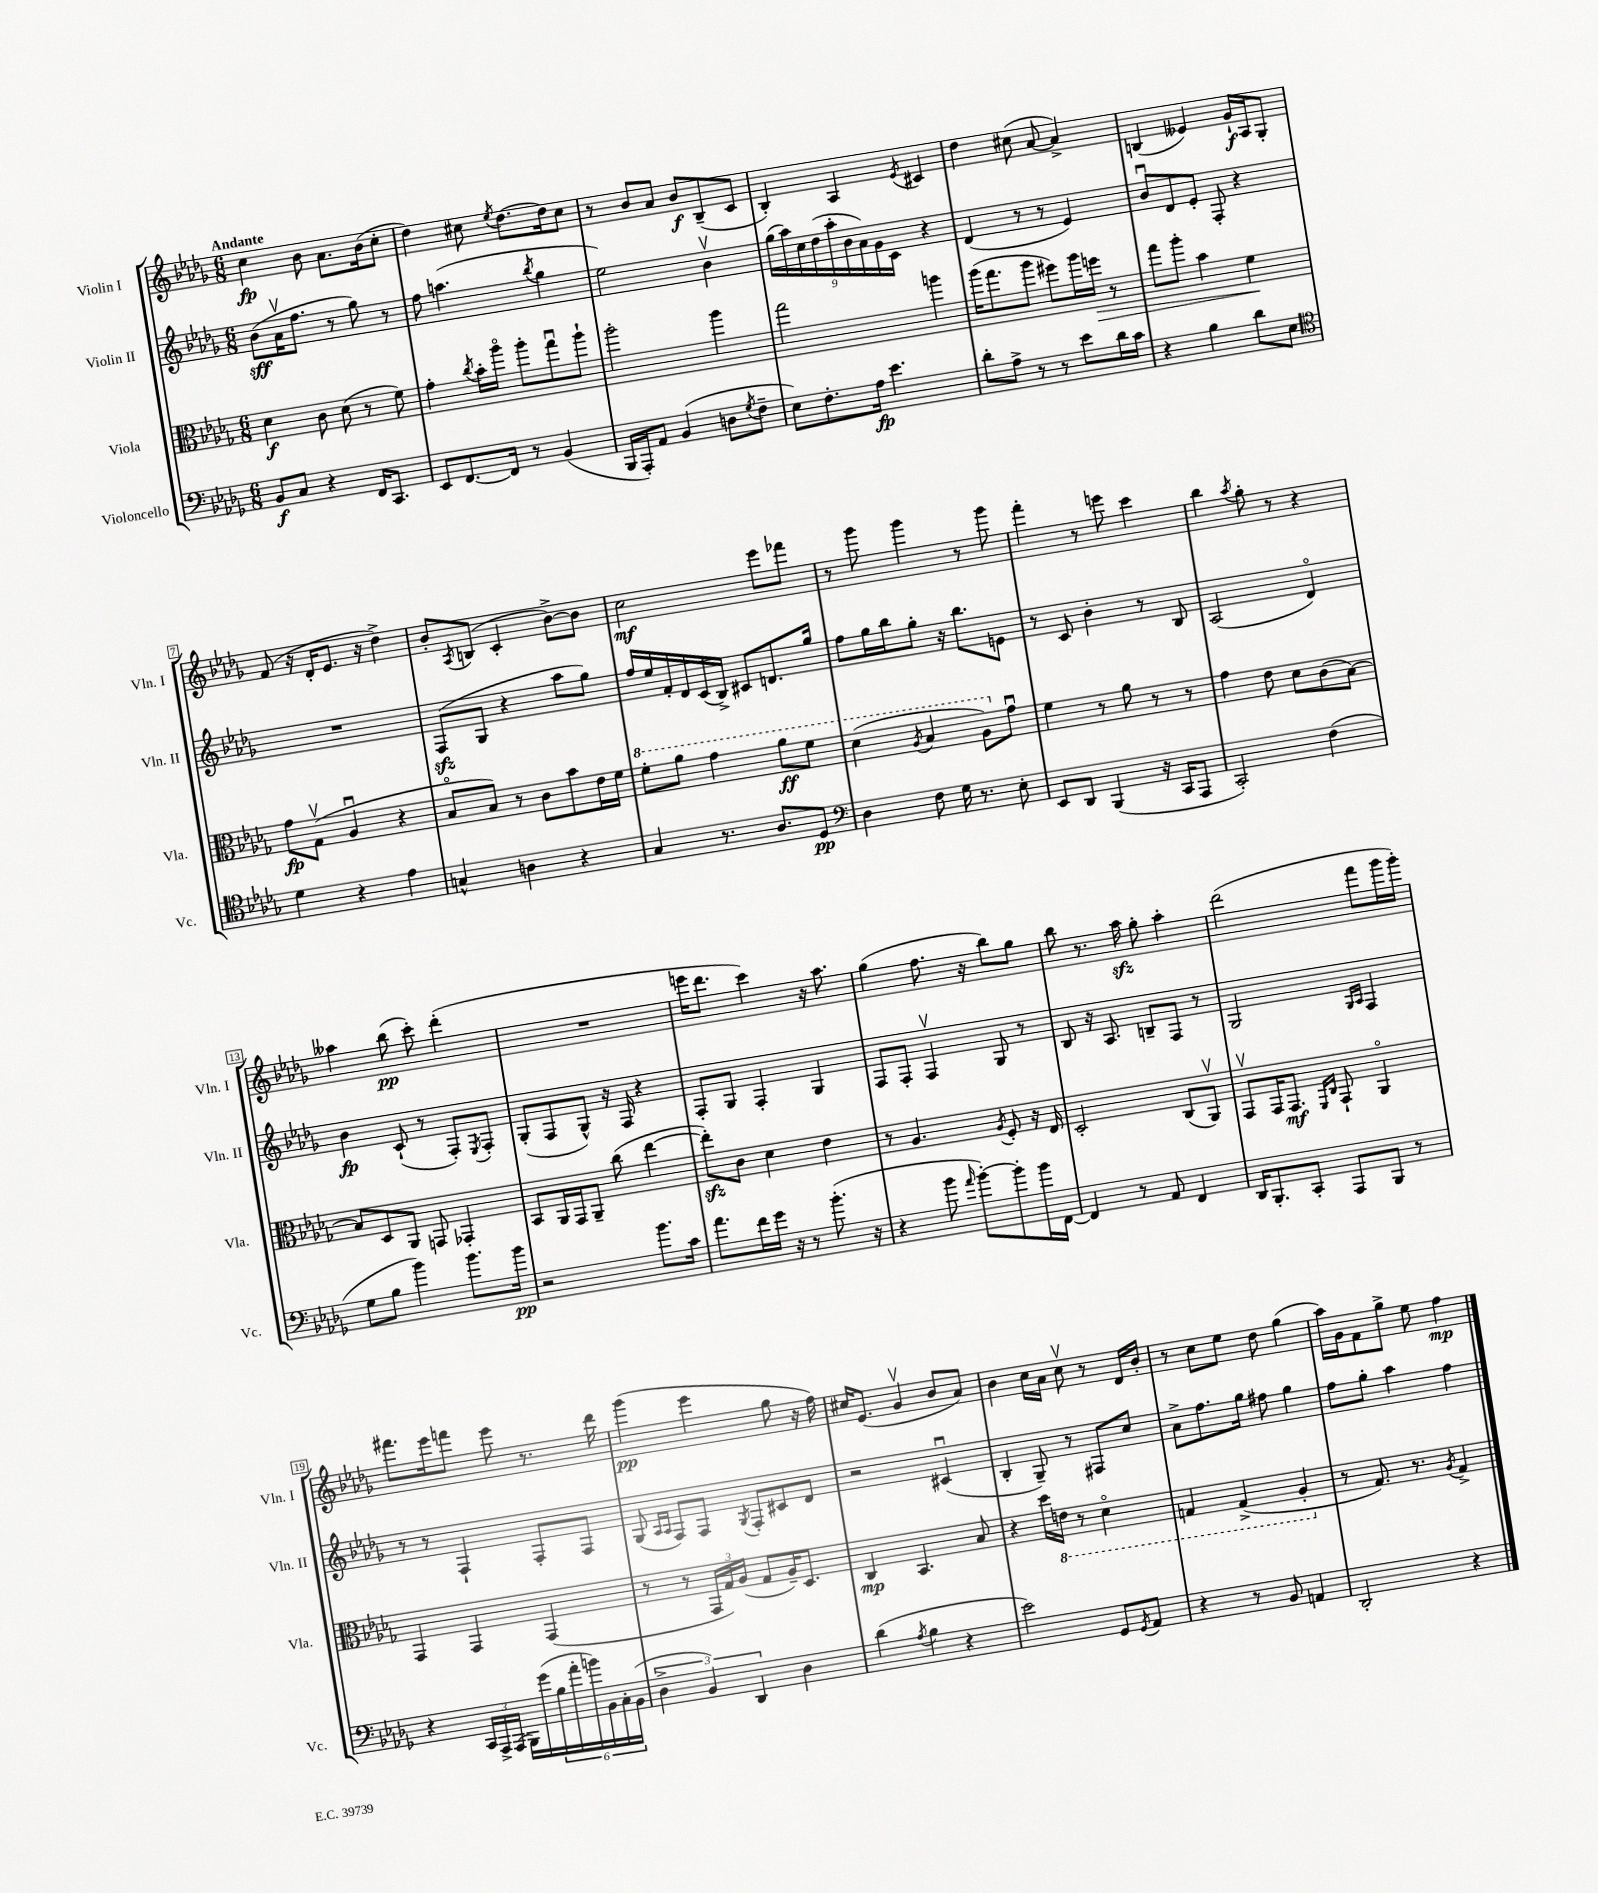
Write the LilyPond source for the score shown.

<<
\new StaffGroup <<
\new Staff = "s0" \with { instrumentName = "Violin I" shortInstrumentName = "Vln. I" } {
    \clef treble \key des \major \numericTimeSignature \time 6/8 \tempo "Andante"
    c''4\fp bes'8 aes'8. bes'16( c''8-. |
    des''4) cis''8 \acciaccatura { ees''8 } des''8.~ des''16 cis''8 |
    r8 bes'8 aes'8 bes'8\f bes8--( c'8 |
    bes4-.) aes4 \acciaccatura { ees'8 } cis'4 |
    des''4 cis''8( aes'8~ aes'4->) |
    b4( eeses'4) ges'16-!\f aes16 ges8-. |
    f'8( r16 des'16-. ees'8. r16 des''4->) |
    bes'8-. \acciaccatura { aes8 } b8( c'4-. bes'8~->) bes'8 |
    c''2\mf ees'''8 fes'''8 |
    r8 ges'''8 ges'''4 r8 ges'''8 |
    f'''4-. r8 e'''8 c'''4 |
    bes''4 \acciaccatura { aes''8 } ges''8-. r8 r4 |
    aeses''4 bes''8\pp( c'''8-.) des'''4-.( |
    R2. |
    e'''16 des'''8. c'''4) r16 aes''8. |
    ges''4( f''8. r16 bes''8) ges''8 |
    bes''8 r8. aes''16\sfz ges''8-. aes''4-. |
    des'''2( f'''8 ges'''16 ges'''16-.) |
    fis'''8. ees'''16 f'''8 ees'''8 r8. des'''16 |
    ges'''4\pp( ees'''4 ges''8 r16 f''16) |
    cis''16 ees'8.( ges'4\upbow bes'8 aes'8) |
    bes'4 c''16 aes'16 c''8\upbow r8 des'16 bes'16-. |
    r8 c''8 ees''8 des''8 ges''4( |
    aes''16) ges'16 f'8 ges''8-> ees''8 f''4\mp \bar "|." |
}
\new Staff = "s1" \with { instrumentName = "Violin II" shortInstrumentName = "Vln. II" } {
    \clef treble \key des \major \numericTimeSignature \time 6/8
    bes'8\sff( aes'16\upbow f''8. r8 ges''8) r8 |
    f''8 a''4.( \acciaccatura { bes''8 } ges''4 |
    ees''2) bes'4\upbow |
    \tuplet 9/8 { ges''16( aes''16) c''16 des''16( aes''16-. bes'16 aes'16) ges'16 c'16 } r4 |
    des'4( r8 r8 ees'4) |
    bes'8\downbow des'8 ees'8-. f8-. r4 |
    R2. |
    f8\sfz( ges8 r4 aes''8 ges''8) |
    f''16 ees''16 f'16-. des'16 c'16( bes16->) cis'8 d'8. ges''16 |
    f''8 ges''16 bes''16 ges''8-. r16 bes''8. e'8 |
    r8 c'8 bes'4-. r8 bes8 |
    aes2( des'4\flageolet) |
    bes'4\fp c'8-!( r8 f8-.) \acciaccatura { ees8 } f8-. |
    ges8-.( f8 ges8-^) r16 f16 r4 |
    f8-. ges8 f4-. ges4 |
    f8 f8-. f4\upbow ges8 r8 |
    bes8 r16 aes8. b8-- f8 r8 |
    ges2 \grace { ges16 aes16 } f4 |
    r8 r8 f4-! f8-. f8 |
    ges8( \grace { aes16 aes16 } f8) f8 \acciaccatura { ges8 } f8-. cis'8 des'8 |
    r2 cis'4\downbow( |
    bes4-. ges8--) r8 fis8 c''8 |
    aes'8-> f''8. ges''16 fis''8 ges''4 |
    f''8 ges''8-. aes''4 f''4 \bar "|." |
}
\new Staff = "s2" \with { instrumentName = "Viola" shortInstrumentName = "Vla." } {
    \clef alto \key des \major \numericTimeSignature \time 6/8
    des'4\f c'8 des'8( r8 f'8) |
    ges'4-. \acciaccatura { c''8 } bes'16-. aes''16\flageolet aes''8-. ges''8\downbow aes''8-! |
    aes''2-. aes''4 |
    ges''2 a''4 |
    aes''16( ges''8. aes''8 fis''8) aes''16 f''16\> r8 |
    ges''8 aes''8-. bes'4 f'4\! |
    ges'8\fp ges8\upbow( aes4\downbow r4 |
    bes8\flageolet bes8) r8 c'8 bes'8 ees'16 f'16 |
    \ottava #1 f''8-. aes''8 ges''4 aes''8\ff f''8 |
    des''4( \acciaccatura { aes'8 } bes'4 aes'8) \ottava #0 ges'8\downbow |
    f'4 r8 aes'8 r8 r8 |
    ges'4 ees'8 des'8 c'8( bes8~) |
    bes8 des8 aes,8 g,8 ges,4-. |
    bes,8 aes,16 ges,16 aes,8-- c''8( ees''4~ |
    ees''8-.\sfz) c'8 des'4 ees'4 |
    r8 aes4. \acciaccatura { aes8 } f8-. r16 ees16 |
    des2-. c8( aes,8\upbow) |
    ges,8\upbow ges,16 ges,8.\mf \grace { f,16 c16 } ges,8-! aes,4\flageolet |
    ges,4 ges,4 ges,4( |
    r8 r8 \tuplet 3/2 { ges,16 ges16) aes16( } ges8 aes16--) des8. |
    c4\mp bes,4. bes8 |
    r4 des''16 \ottava #-1 e16 r8 des4\flageolet |
    g,4 g,4->( aes,4-. \ottava #0 |
    r8 ges8.) r8. \acciaccatura { aes8 } ges4-> \bar "|." |
}
\new Staff = "s3" \with { instrumentName = "Violoncello" shortInstrumentName = "Vc." } {
    \clef bass \key des \major \numericTimeSignature \time 6/8
    bes,8\f c8 r4 f,16 c,8. |
    ees,8 f,8.~ f,16 r8 bes,4( |
    bes,,16 aes,,16-.) aes,8 bes,4( d8 \acciaccatura { ges8 } f8-- |
    ees8) f8.-. aes16\fp ees'4. |
    des'8-. aes8-> r8 r8 ees'8 des'16 c'16 |
    r4 bes4 des'8 ees8 |
    \clef tenor des'4 r4 ees'4 |
    g4-^ a4 r4 |
    ges4 r8. aes8. des8\pp |
    \clef bass des4 f8 ges16 r8. ees8-. |
    ees,8 des,8 bes,,4( r16 c,16 aes,,8 |
    c,2-.) f4( |
    ges8 bes8 bes'4) bes'8. bes'16\pp |
    r2 bes'8. c'16 |
    aes'8. f'16 ges'16 r16 r8 bes'8.-.( r16 |
    r4 bes'8 \grace { aes'16 } bes'8~-.) bes'8-. bes'16 f,16~ |
    f,4 r8 aes,8 f,4 |
    des,16 bes,,8.-. c,8-. aes,,8 bes,,8 r8 |
    r4 \tuplet 3/2 { c,16 aes,,16-> aes,,16( } bes,,16) ges'16( \tuplet 6/4 { bes16 aes'16-. b'16) bes,16 c16-. bes,16( } |
    \tuplet 3/2 { des4-> bes,4) des,4 } des4 |
    des'4( \acciaccatura { aes8 } bes4 r4 |
    ees'2) ges,8 \acciaccatura { ges,8 } aes,8 |
    r4 r8 bes,8 a,4 |
    des,2-. r4 \bar "|." |
}
>>
>>
\layout { \context { \Score \override BarNumber.stencil = #(make-stencil-boxer 0.1 0.3 ly:text-interface::print) } }
